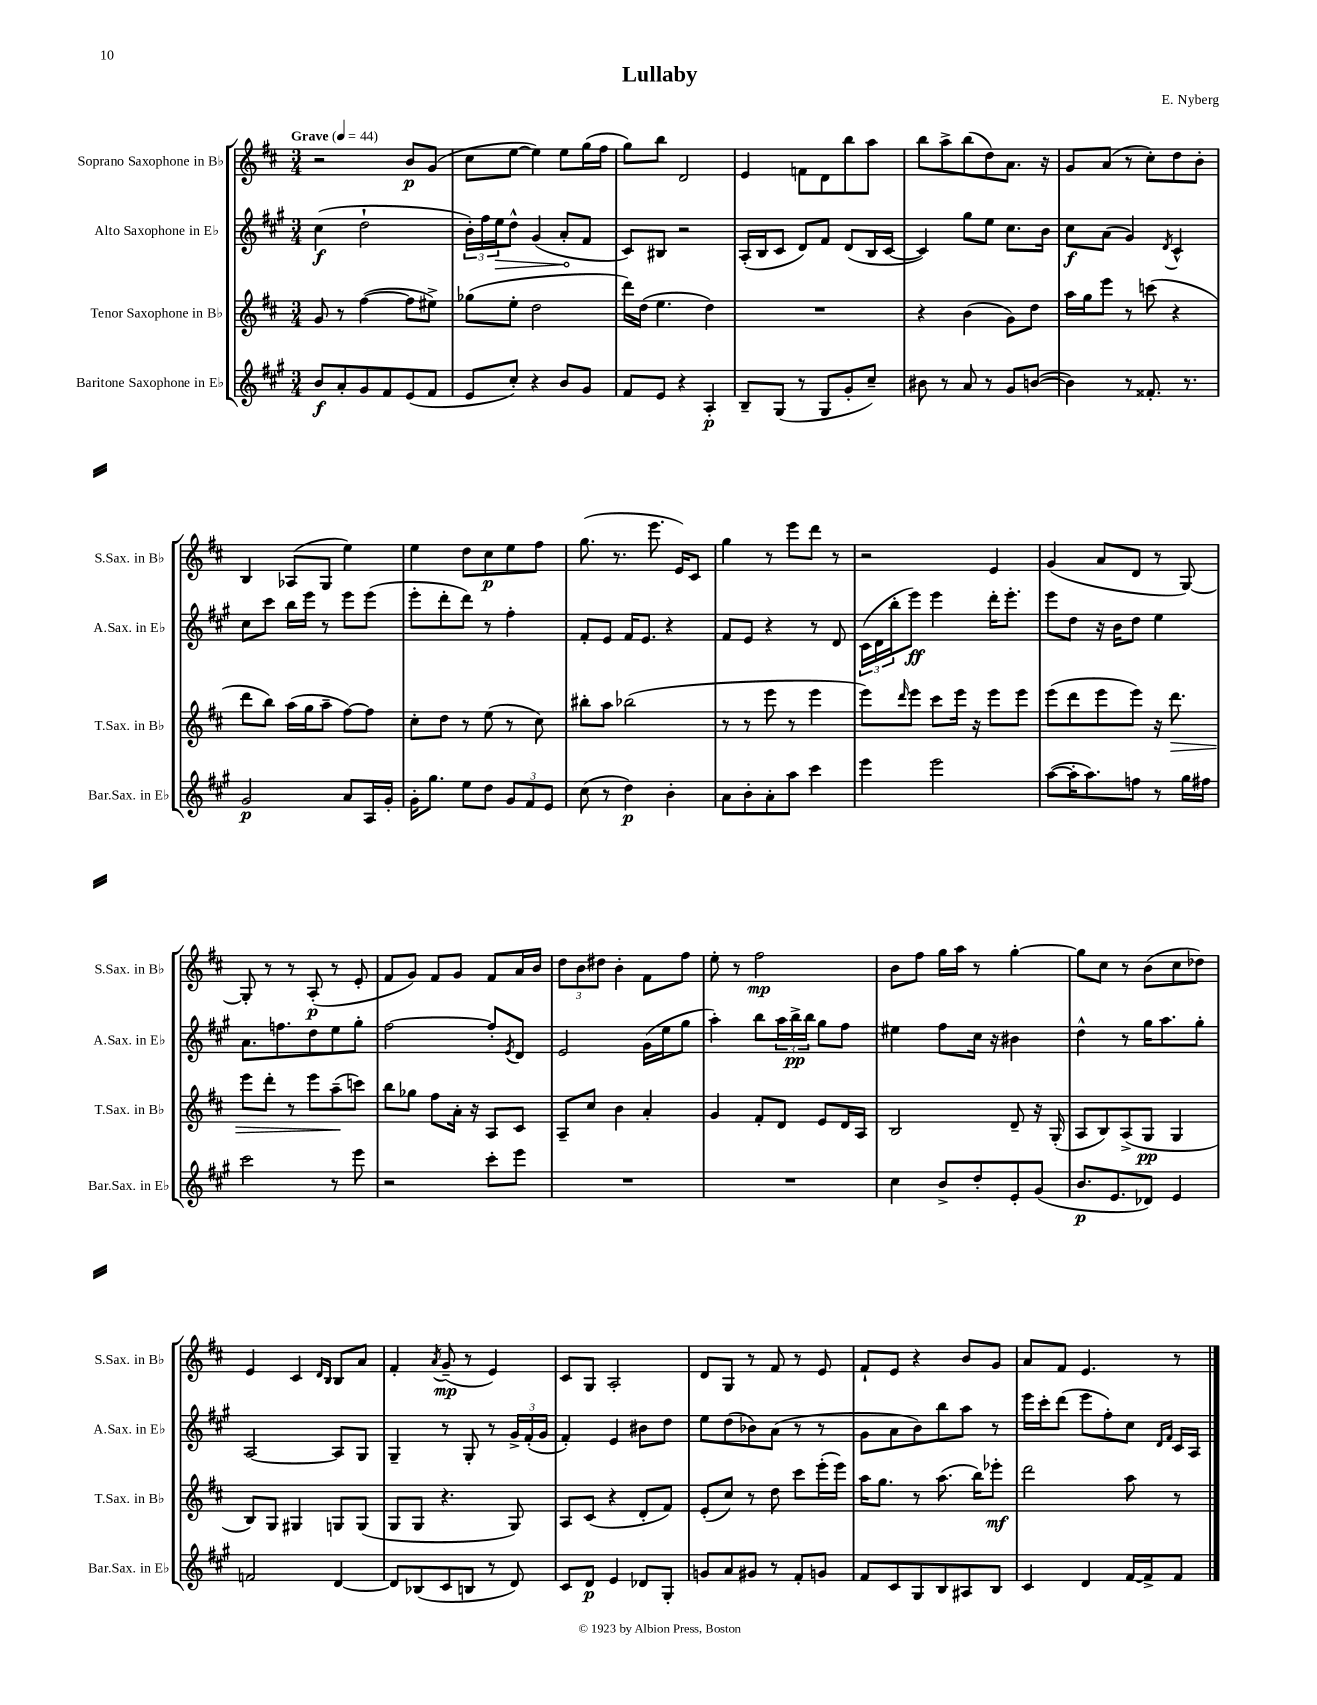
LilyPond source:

\header { title = "Lullaby" composer = "E. Nyberg" }
<<
\new StaffGroup <<
\new Staff = "s0" \with { instrumentName = "Soprano Saxophone in Bb" shortInstrumentName = "S.Sax. in Bb" } {
    \clef treble \key d \major \numericTimeSignature \time 3/4 \tempo "Grave" 4 = 44
    r2 b'8\p g'8( |
    cis''8 e''8~ e''4) e''8 g''16( fis''16 |
    g''8) b''8 d'2 |
    e'4 f'8 d'8 b''8 a''8 |
    b''8 a''8-> b''8( d''8) a'8. r16 |
    g'8 a'8( r8 cis''8-.) d''8 b'8-. |
    b4 aes8( g8 e''4) |
    e''4 d''8 cis''8\p e''8 fis''8 |
    g''8.( r8. e'''8. e'16) cis'8 |
    g''4 r8 e'''8 d'''8 r8 |
    r2 e'4 |
    g'4( a'8 d'8 r8 g8~) |
    g8-. r8 r8 a8-.\p( r8 e'8-. |
    fis'8 g'8) fis'8 g'8 fis'8 a'16 b'16 |
    \tuplet 3/2 { d''8 b'8 dis''8 } b'4-. fis'8 fis''8 |
    e''8-. r8 fis''2\mp |
    b'8 fis''8 g''16 a''16 r8 g''4~-. |
    g''8 cis''8 r8 b'8( cis''8 des''8) |
    e'4 cis'4 \grace { d'16 b16 } b8 a'8 |
    fis'4-. \acciaccatura { a'8 } g'8--\mp( r8 e'4) |
    cis'8 g8 a2-. |
    d'8 g8 r8 fis'8 r8 e'8 |
    fis'8-! e'8 r4 b'8 g'8 |
    a'8 fis'8 e'4. r8 \bar "|." |
}
\new Staff = "s1" \with { instrumentName = "Alto Saxophone in Eb" shortInstrumentName = "A.Sax. in Eb" } {
    \clef treble \key a \major \numericTimeSignature \time 3/4
    cis''4\f( d''2-! |
    \tuplet 3/2 { b'16-.) fis''16 \once \override Hairpin.circled-tip = ##t e''16\> } d''8-^ gis'4( a'8-.\! fis'8 |
    cis'8) bis8 r2 |
    a16-.( b16 cis'8 d'8) fis'8 d'8( b16 cis'16~ |
    cis'4) gis''8 e''8 cis''8. b'16 |
    cis''8\f a'8( gis'4) \acciaccatura { d'8 } cis'4-^ |
    cis''8 cis'''8 b''16 e'''16 r8 e'''8 e'''8( |
    e'''8-. d'''8-. d'''8) r8 fis''4-. |
    fis'8-. e'8 fis'16 e'8. r4 |
    fis'8 e'8 r4 r8 d'8 |
    \tuplet 3/2 { cis'16( d'16 b''16-. } e'''8\ff) e'''4 d'''16-. e'''8.-. |
    e'''8 d''8 r16 b'16 d''8 e''4 |
    a'8. f''8. d''8 e''8 gis''8-. |
    fis''2~ fis''8-. \acciaccatura { e'8 } d'8 |
    e'2 gis'16( e''16 gis''8 |
    a''4-.) b''8 \tuplet 3/2 { a''16 b''16->\pp b''16 } gis''8 fis''8 |
    eis''4 fis''8 cis''16 r16 bis'4 |
    d''4-^ r8 gis''16 a''8. gis''8-. |
    a2~ a8 gis8 |
    gis4-- r8 gis8-. r8 \tuplet 3/2 { gis'16-> fis'16-.( gis'16 } |
    fis'4-.) e'4 bis'8 d''8 |
    e''8 d''8( bes'8) a'8( r8 r8 |
    gis'8 a'8 b'8) b''8 a''8 r8 |
    e'''16 cis'''16-. d'''8( e'''8 fis''8-.) cis''8 \grace { d'16 fis'16 } cis'16 a16 \bar "|." |
}
\new Staff = "s2" \with { instrumentName = "Tenor Saxophone in Bb" shortInstrumentName = "T.Sax. in Bb" } {
    \clef treble \key d \major \numericTimeSignature \time 3/4
    g'8 r8 fis''4~( fis''8 eis''8->) |
    ges''8( e''8-. d''2 |
    d'''16) d''16( e''4. d''4) |
    R2. |
    r4 b'4( g'8) d''8 |
    a''16 g''16 e'''8 r8 c'''8( r4 |
    d'''8 b''8) a''16( g''16 a''8-- fis''8~) fis''8 |
    cis''8-. d''8 r8 e''8( r8 cis''8) |
    bis''8-. a''8 bes''2( |
    r8 r8 e'''8 r8 e'''4 |
    e'''8) \grace { d'''16 } e'''8 cis'''8 e'''16 r16 e'''8 e'''8 |
    e'''8( d'''8 e'''8 e'''8) r16 d'''8.\> |
    e'''8 d'''8-. r8 e'''8 a''8--\!( c'''8) |
    b''8 ges''8 fis''8 a'16-. r16 a8 cis'8 |
    a8-- cis''8 b'4 a'4-. |
    g'4 fis'8-. d'8 e'8 d'16 a16 |
    b2 d'8-- r16 g16-.( |
    a8 b8) a8->( g8\pp g4 |
    b8) g8 gis4 g8 g8( |
    g8 g8 r4. g8) |
    a8 cis'8( r4 d'8-. fis'8) |
    e'8-.( cis''8) r8 d''8 cis'''8 e'''16-.( e'''16) |
    a''16 g''8. r8 a''8.( b''16) ees'''8-.\mf |
    d'''2 a''8 r8 \bar "|." |
}
\new Staff = "s3" \with { instrumentName = "Baritone Saxophone in Eb" shortInstrumentName = "Bar.Sax. in Eb" } {
    \clef treble \key a \major \numericTimeSignature \time 3/4
    b'8\f a'8-. gis'8 fis'8 e'8( fis'8 |
    e'8 cis''8-.) r4 b'8 gis'8 |
    fis'8 e'8 r4 a4-.\p |
    b8-- gis8( r8 gis8 gis'8-. cis''8--) |
    bis'8 r8 a'8 r8 gis'8 b'8~( |
    b'4) r8 fisis'8.-. r8. |
    gis'2\p a'8 a16 gis'16-. |
    gis'16-. gis''8. e''8 d''8 \tuplet 3/2 { gis'8 fis'8 e'8 } |
    cis''8( r8 d''4\p) b'4-. |
    a'8 b'8-. a'8-. a''8 cis'''4 |
    e'''4 e'''2 |
    a''8~( a''16-. a''8.) f''8 r8 gis''16 fis''16 |
    cis'''2 r8 e'''8 |
    r2 cis'''8-. e'''8 |
    R2. |
    R2. |
    cis''4 b'8-> d''8-. e'8-. gis'8( |
    b'8.\p e'8. des'8) e'4 |
    f'2 d'4~ |
    d'8 bes8( cis'8 b8 r8 d'8) |
    cis'8 d'8\p e'4 des'8 gis8-. |
    g'8 a'8 gis'8 r8 fis'8-. g'8 |
    fis'8 cis'8 gis8 b8 ais8 b8 |
    cis'4 d'4 fis'16~ fis'16-> fis'8 \bar "|." |
}
>>
>>
\layout { \context { \Score \remove "Bar_number_engraver" } }
